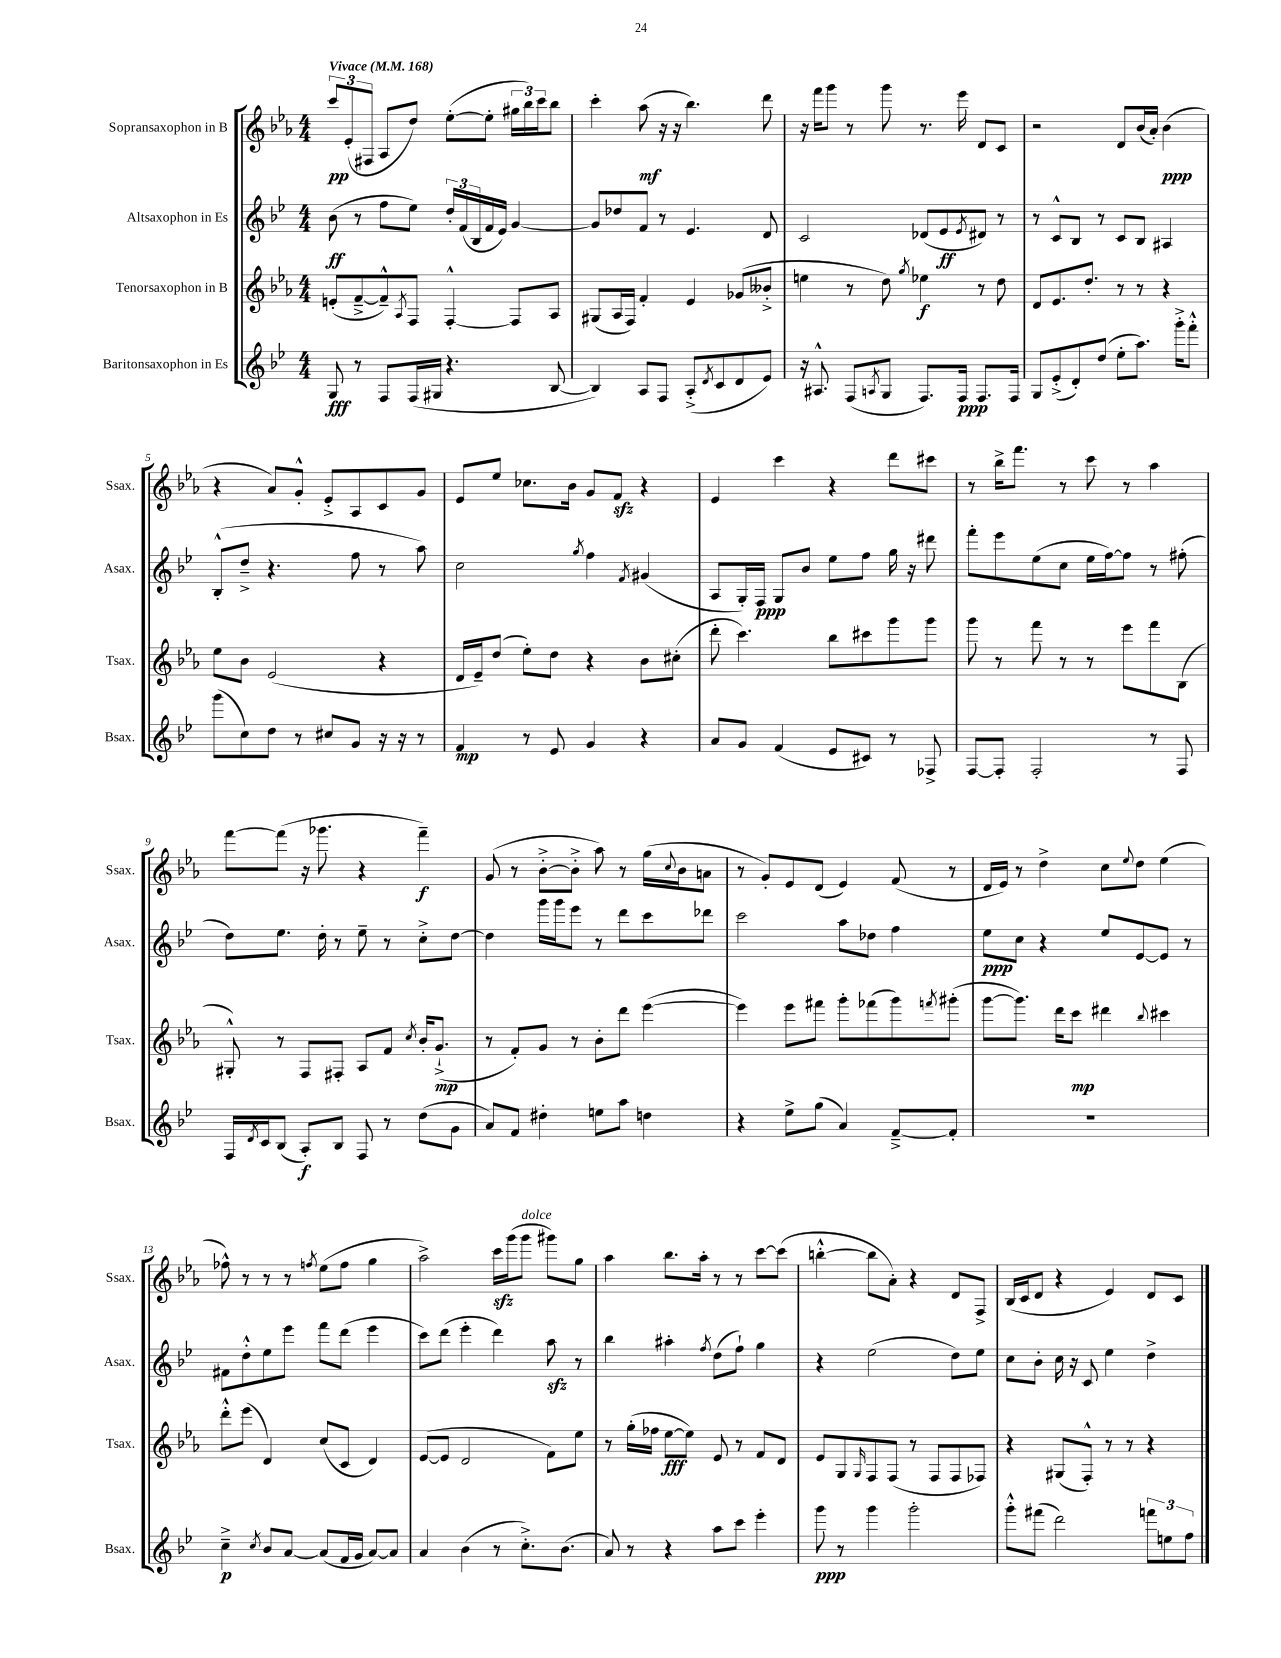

**kern	**kern	**kern	**kern
*staff4	*staff3	*staff2	*staff1
*clefG2	*clefG2	*clefG2	*clefG2
*k[b-e-]	*k[b-e-a-]	*k[b-e-]	*k[b-e-a-]
*M4/4	*M4/4	*M4/4	*M4/4
*MM168	*MM168	*MM168	*MM168
8G/	(8e'/L	(8b-\	12ccc/L
.	.	.	(12e-'/
8r	[8f~^/	8r	.
.	.	.	12F#/J
8F/L	8f~^^/])	8ff\L	8A-/L
.	8qA-/	.	.
(16F/L	8F/J	8ee-\J)	8dd/J)
16G#/JJ	.	.	.
4.r	[4F'^^/	24dd'/LL	([8ee-'\L
.	.	(24f/	.
.	.	24B-/	.
.	.	16f/	8ee-'\]J
.	.	16e-/JJ)	.
.	8F/]L	[4g/	24gg#\LL
.	.	.	24bb-\)
.	.	.	24ccc\J
[8B-/	8A-/J	.	8bb-\J
=	=	=	=
4B-/])	(8G#/L	8g/]L	4ccc'\
.	16A-/L	8dd-/	.
.	16F/JJ)	.	.
8A/L	4f'/	8f/J	(8aa-\
8F/J	.	8r	16r
.	.	.	16r
(8A'^/L	4e-/	4.e-/	4.bb-\)
8qd/	.	.	.
8c/	.	.	.
8d/	(8g-/L	.	.
8e-/J)	8b--'^/J	8d/	8ddd\
=	=	=	=
16r	4ee\	2c/	16r
8.A#^^/	.	.	16fff\LK
.	.	.	8ggg\J
(8F/L	8r	.	8r
8qA/	.	.	.
8G/J	8dd\)	.	8ggg\
.	8qgg/	.	.
8.F/L)	4ee-\	(8d-/L	8.r
.	.	8e-/	.
16F/Jk	.	.	16eee-\
.	.	8qe-/	.
8.F/L	8r	8d#/J)	8d/L
.	8dd\	8r	8c/J
16F/Jk	.	.	.
=	=	=	=
8G/L	8d/L	8r	2r
(8e-'^/	8.e-/	8c^^/L	.
8d'/)	.	8B-/J	.
.	8.dd'/J	.	.
(8dd/J	.	8r	.
8ee-'\L	8r	8c/L	8d/L
8.aa\J)	8r	8B-/J	(16b-/L
.	.	.	16a-'/JJ)
.	4r	4A#/	(4b-\
16ggg'^\LK	.	.	.
8fff'^^\J	.	.	.
=	=	=	=
(8ggg\L	8ee-\L	(8B-'^^/L	4r
8cc\)	8b-\J	8dd~^/J	.
8dd\J	(2e-/	4.r	8a-/L)
8r	.	.	8g'^^/J
8cc#/L	.	.	8e-'^/L
8g/J	.	8ff\	8A-/
16r	4r	8r	8c/
16r	.	.	.
8r	.	8aa\)	8g/J
=	=	=	=
4f/	16d/LL	2cc\	8e-/L
.	16e-~/J)	.	.
.	(8dd/J	.	8ee-/J
8r	8ee-'\L)	.	8.cc-\L
8e-/	8dd\J	.	.
.	.	.	16b-\Jk
.	.	8qgg/	.
4g/	4r	4ff\	8g/L
.	.	.	8f/J
.	.	8qf/	.
4r	8b-\L	(4g#/	4r
.	(8cc#'\J	.	.
=	=	=	=
8a/L	8ddd'\	8A/L	4e-/
8g/J	4.ccc\)	16G'/L)	.
.	.	16F/JJ	.
(4f/	.	8G/L	4ccc\
.	.	8b-/J	.
8e-/L	8bb-\L	8ee-\L	4r
8c#/J)	8ccc#\	8ff\J	.
8r	8ggg\	16gg\	8ddd\L
.	.	16r	.
8F-^/	8ggg\J	8ddd#\	8ccc#\J
=	=	=	=
[8F/L	8ggg\	8fff'\L	8r
8F'/]J	8r	8eee-\	16bb-^\LK
.	.	.	8.fff\J
2F'/	8fff\	(8ee-\	.
.	8r	8cc\J	8r
.	8r	16ee-\LL	8ccc\
.	.	[16ff\J)	.
.	8eee-\L	8ff\]J	8r
8r	8fff\	8r	4aa-\
8F/	(8B-\J	(8ff#'\	.
=	=	=	=
16F/LL	8G#'^^/)	8dd\L)	[8fff\L
8qd/	.	.	.
16c/J	.	.	.
(8B-/J	8r	8.ee-\J	(8fff\]J
8A'/L)	8F/L	.	16r
.	.	16dd'\	8.ggg-\
8B-/J	8F#'/J	8r	.
8F/	8A-/L	8ee-~\	4r
8r	8f/J	8r	.
.	8qcc/	.	.
(8dd\L	16b-'/LK	8cc'^\L	4fff~\)
.	(8.g`^/J	.	.
8g\J	.	[8dd\J	.
=	=	=	=
8a/L)	8r	4dd\]	(8g/
8f/J	8f'/L)	.	8r
4dd#'\	8g/J	16ggg\LL	[8b-'^\L
.	.	16ggg\J	.
.	8r	8eee-\J	8b-'^\]J
8ee\L	8b-'\L	8r	8aa-\)
8aa\J	8ddd\J	8ddd\L	8r
4dd\	([4eee-\	8ccc\	(16gg\LL
.	.	.	8qqcc/
.	.	.	16b-\J
.	.	8ddd-\J	8a\J
=	=	=	=
4r	4eee-\])	2ccc\	8r
.	.	.	8g'/L)
8ee-^\L	8eee-\L	.	8e-/
(8gg\J	8fff#\J	.	(8d/J
4a/)	8ggg'\L	8aa\L	4e-/)
.	(8fff-\	8dd-\J	.
[8f~^/L	8ggg\)	4ff\	(8f/
.	8qfff/	.	.
8f'/]J	(8ggg#'\J	.	8r
=	=	=	=
1r	[8ggg\L	8ee-\L	16d/LL
.	.	.	16e-/JJ)
.	8.ggg\]J)	8cc\J	8r
.	.	4r	4dd^\
.	16ddd\LK	.	.
.	8ccc\J	.	.
.	4ddd#\	8ee-/L	8cc\L
.	.	.	8qqee-/
.	.	[8e-/	8dd\J
.	8qqbb-/	.	.
.	4ccc#\	8e-/]J	(4ee-\
.	.	8r	.
=	=	=	=
4cc~^\	8ddd'^^\L	8f#\L	8ff-^^\)
.	(8eee-\J	8dd'^^\	8r
8qcc/	.	.	.
8b-/L	4d/)	8ee-\	8r
[8a/J	.	8eee-\J	8r
.	.	.	8qff/
(8a/]L	(8cc/L	8fff\L	(8ee-\L
16f/L	8c/J	(8ddd\J	8ff\J
16g/JJ	.	.	.
[8a/L)	4d/)	4eee-\	4gg\
8a/]J	.	.	.
=	=	=	=
4a/	([8e-/L	8ccc\L)	2aa-^\)
.	8e-/]J	(8ddd\J	.
(4b-\	2d/	4eee-'\	.
8r	.	4ddd\)	16ccc\LL
.	.	.	(16ggg\J
8.cc'^\L)	.	.	8ggg\J
.	8f\L)	8aa\	8ggg#\L)
(8.b-\J	.	.	.
.	8ee-\J	8r	8gg\J
=	=	=	=
8a/)	8r	4bb-\	4aa-\
8r	(16gg'\LL	.	.
.	16ff-\JJ	.	.
4r	[8ee-\L	4aa#'\	8.bb-\L
.	8ee-\]J)	.	.
.	.	.	16aa-'\Jk
.	.	8qff/	.
8aa\L	8e-/	(8dd\L	8r
8ccc\J	8r	8ff`\J)	8r
4eee-'\	8f/L	4gg\	[8ccc\L
.	8d/J	.	(8ccc\]J
=	=	=	=
8ggg\	8e-/L	4r	[4bb'^^\
8r	8G/	.	.
.	16qqG/	.	.
4ggg\	8F/	(2ee-\	8bb\]L
.	(8F/J	.	8a-'\J)
2ggg'\	8r	.	4r
.	8F/L	.	.
.	8F/	8dd\L)	8d/L
.	8F-/J)	8ee-\J	8F^/J
=	=	=	=
8ggg'^^\L	4r	8cc\L	(16B-/LL
.	.	.	16c/J
(8fff#\J	.	8b-'\J	8d/J
2ddd\)	(8G#/L	16cc\	4r
.	.	16r	.
.	8F'^^/J)	8c/	.
.	8r	4ee-\	4e-/)
.	8r	.	.
12fff\L	4r	4dd^\	8d/L
12ee\	.	.	.
.	.	.	8c/J
12ff\J	.	.	.
==	==	==	==
*-	*-	*-	*-
